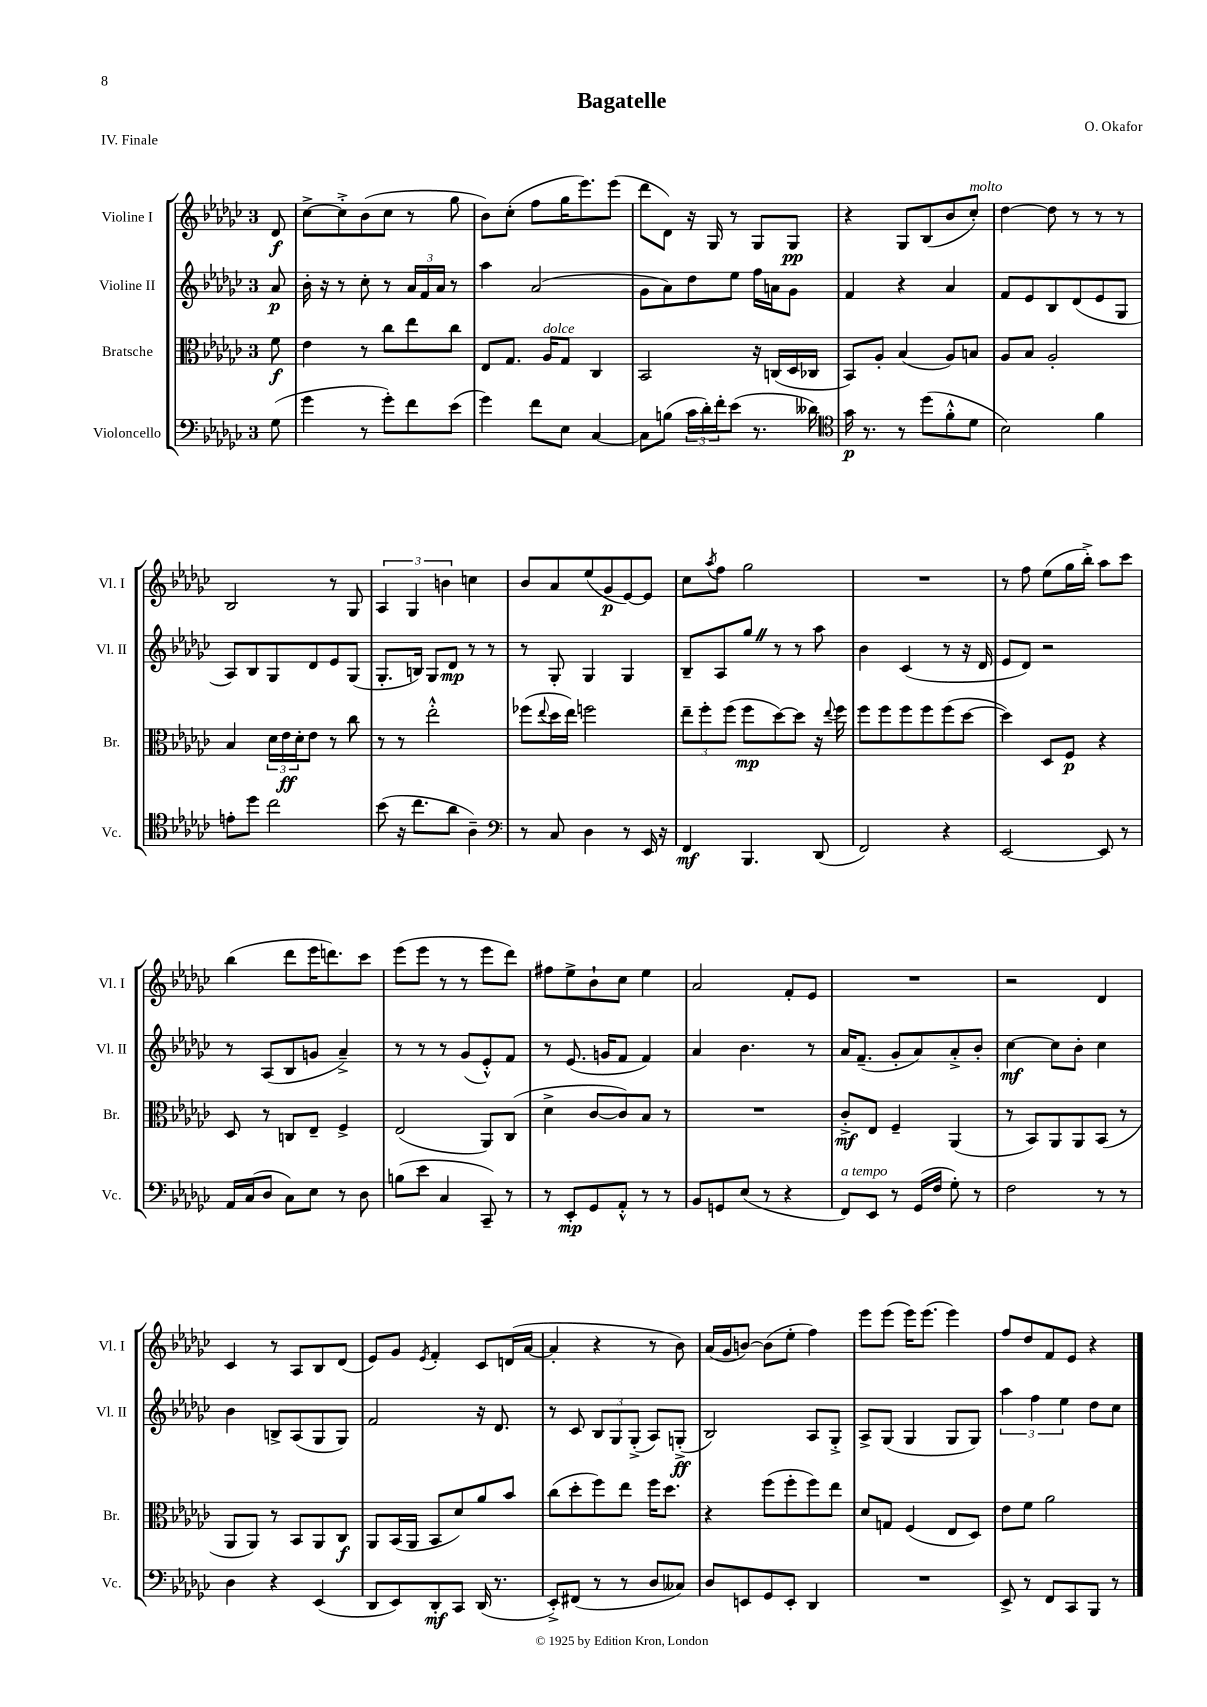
\header { title = "Bagatelle" composer = "O. Okafor" piece = "IV. Finale" }
<<
\new StaffGroup <<
\new Staff = "s0" \with { instrumentName = "Violine I" shortInstrumentName = "Vl. I" } {
    \clef treble \key ges \major \once \override Staff.TimeSignature.style = #'single-digit \time 3/4 \partial 8
    des'8\f |
    ces''8~-> ces''8-.-> bes'8( ces''8 r8 ges''8 |
    bes'8) ces''8-.( f''8 ges''16 ees'''8.) ees'''8( |
    des'''8 des'8) r16 ges16 r8 ges8 ges8\pp |
    r4 ges8 bes8( bes'8 ces''8-.^\markup { \italic "molto" }) |
    des''4~ des''8 r8 r8 r8 |
    bes2 r8 ges8 |
    \tuplet 3/2 { aes4 ges4 b'4 } c''4 |
    bes'8 aes'8 ees''8( ges'8\p ees'8~) ees'8 |
    ces''8 \acciaccatura { aes''8 } f''8 ges''2 |
    R2. |
    r8 f''8 ees''8( ges''16 bes''16-.->) aes''8 ces'''8 |
    bes''4( des'''8 ees'''16 d'''8.) ces'''8 |
    ees'''8( ees'''8 r8 r8 ees'''8 des'''8) |
    fis''8 ees''8-> bes'8-! ces''8 ees''4 |
    aes'2 f'8-. ees'8 |
    R2. |
    r2 des'4 |
    ces'4 r8 aes8 bes8 des'8( |
    ees'8) ges'8 \acciaccatura { ees'8 } f'4-. ces'8 d'16( aes'16~ |
    aes'4-. r4 r8 bes'8) |
    aes'16( ges'16 b'8~) b'8( ees''8-. f''4) |
    ees'''8 ees'''8( ees'''16) ees'''8.( ees'''4) |
    f''8 des''8 f'8 ees'8 r4 \bar "|." |
}
\new Staff = "s1" \with { instrumentName = "Violine II" shortInstrumentName = "Vl. II" } {
    \clef treble \key ges \major \once \override Staff.TimeSignature.style = #'single-digit \time 3/4 \partial 8
    aes'8\p |
    bes'16-. r16 r8 ces''8-. r8 \tuplet 3/2 { aes'16 f'16 aes'16 } r8 |
    aes''4 aes'2( |
    ges'8 aes'8) des''8 ees''8 f''16 a'16 ges'8 |
    f'4 r4 aes'4 |
    f'8 ees'8 bes8 des'8( ees'8 ges8 |
    aes8) bes8 ges8 des'8 ees'8 ges8( |
    ges8.-. b16) ges8 des'8\mp r8 r8 |
    r8 ges8-. ges4 ges4 |
    bes8-- aes8 ges''8 \once \override BreathingSign.text = \markup { \musicglyph "scripts.caesura.straight" } \breathe r8 r8 aes''8 |
    bes'4 ces'4( r8 r16 des'16 |
    ees'8 des'8) r2 |
    r8 aes8( bes8 g'8 aes'4--->) |
    r8 r8 r8 ges'8( ees'8-.-^) f'8 |
    r8 ees'8.( g'16 f'8 f'4) |
    aes'4 bes'4. r8 |
    aes'16 f'8.--( ges'8-. aes'8) aes'8-.-> bes'8-. |
    ces''4~\mf ces''8 bes'8-. ces''4 |
    bes'4 b8-> aes8( ges8 ges8) |
    f'2 r16 des'8. |
    r8 ces'8 \tuplet 3/2 { bes8 ges8 ges8-.->( } aes8) g8-.->\ff( |
    bes2) aes8 ges8-.-> |
    aes8-> ges8( ges4 ges8 ges8) |
    \tuplet 3/2 { aes''4 f''4 ees''4 } des''8 ces''8 \bar "|." |
}
\new Staff = "s2" \with { instrumentName = "Bratsche" shortInstrumentName = "Br." } {
    \clef alto \key ges \major \once \override Staff.TimeSignature.style = #'single-digit \time 3/4 \partial 8
    f'8\f |
    ees'4 r8 ces''8 ees''8 ces''8 |
    ees8 ges8. aes16^\markup { \italic "dolce" } ges8 ces4 |
    bes,2 r16 c16( des16 ces16 |
    bes,8) aes8-. bes4( aes8) b8 |
    aes8 bes8 aes2-. |
    bes4 \tuplet 3/2 { des'16 ees'16\ff des'16-. } ees'8 r8 ces''8 |
    r8 r8 ees''2-.-^ |
    fes''8( \appoggiatura { ees''8 } des''16 ees''16) f''2 |
    \tuplet 3/2 { ees''8-- f''8-. f''8( } f''8\mp des''8~) des''8 r16 \appoggiatura { ees''8 } f''16 |
    f''8 f''8 f''8 f''8 f''8( des''8~ |
    des''4) des8 f8\p r4 |
    des8 r8 c8 ees8-- f4-> |
    ees2( aes,8) ces8( |
    des'4-> ces'8~ ces'8) bes8 r8 |
    R2. |
    ces'8-.->\mf ees8 f4-- aes,4( |
    r8 bes,8) aes,8 aes,8 bes,8( r8 |
    aes,8 aes,8) r8 bes,8 aes,8 ces8\f |
    aes,8 bes,16( aes,16 bes,8 des'8) aes'8 bes'8 |
    ces''8( des''8-. f''8) ees''8 f''16 des''8. |
    r4 f''8( f''8-. f''8) ees''8 |
    des'8 g8 f4( ees8 des8) |
    ees'8 f'8 aes'2 \bar "|." |
}
\new Staff = "s3" \with { instrumentName = "Violoncello" shortInstrumentName = "Vc." } {
    \clef bass \key ges \major \once \override Staff.TimeSignature.style = #'single-digit \time 3/4 \partial 8
    ges8( |
    ges'4 r8 ges'8-.) f'8 ees'8( |
    ges'4) f'8 ees8 ces4~ |
    ces8 b8( \tuplet 3/2 { ces'16 des'16-.) f'16-. } ees'8( r8. deses'16) |
    \clef tenor ges'16\p r8. r8 des''8( f'8-.-^ des'8 |
    bes2) f'4 |
    e'8-. des''8 ces''2 |
    bes'8( r16 ces''8. aes'8 aes4--) |
    \clef bass r8 ces8 des4 r8 ees,16 r16 |
    f,4\mf bes,,4. des,8( |
    f,2) r4 |
    ees,2~ ees,8 r8 |
    aes,16 ces16( des8 ces8) ees8 r8 des8 |
    b8( ees'8 ces4 ces,8--) r8 |
    r8 ees,8-.\mp ges,8 aes,8-.-^ r8 r8 |
    bes,8 g,8 ees8( r8 r4 |
    f,8^\markup { \italic "a tempo" }) ees,8 r8 ges,16( f16 ges8-.) r8 |
    f2 r8 r8 |
    des4 r4 ees,4( |
    des,8 ees,8) des,8-.\mf ces,8 des,16( r8. |
    ees,8-.->) fis,8( r8 r8 des8 ceses8) |
    des8 e,8 ges,8 e,8-. des,4 |
    R2. |
    ees,8-> r8 f,8 ces,8 bes,,8 r8 \bar "|." |
}
>>
>>
\layout { \context { \Score \remove "Bar_number_engraver" } }
